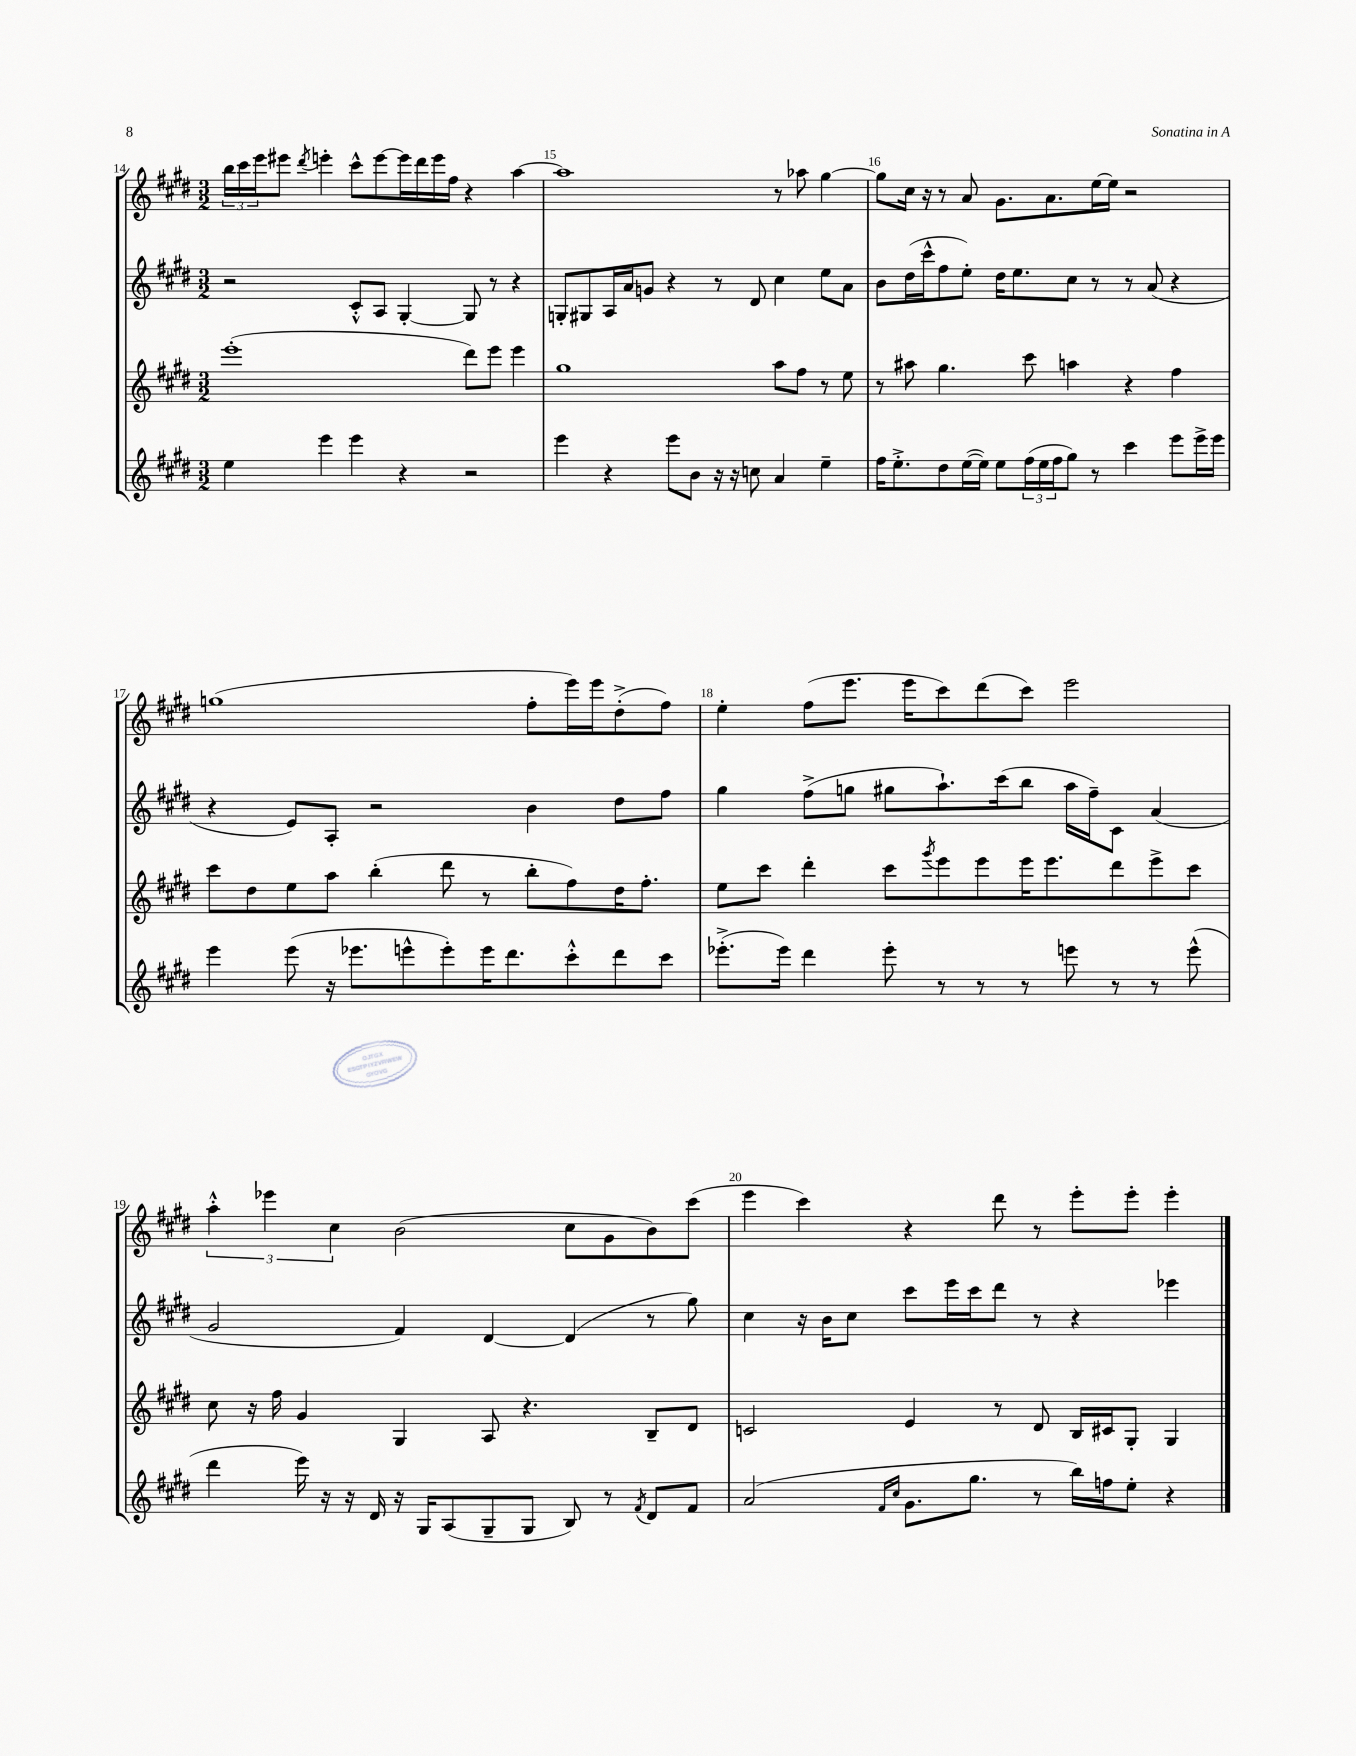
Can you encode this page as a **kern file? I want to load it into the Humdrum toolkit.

**kern	**kern	**kern	**kern
*part4	*part3	*part2	*part1
*staff4	*staff3	*staff2	*staff1
*clefG2	*clefG2	*clefG2	*clefG2
*k[f#c#g#d#]	*k[f#c#g#d#]	*k[f#c#g#d#]	*k[f#c#g#d#]
*M3/2	*M3/2	*M3/2	*M3/2
=14	=14	=14	=14
4ee\	(1eee'	2r	24bb\LL
.	.	.	24ccc#\
.	.	.	24eee\J
.	.	.	8eee#X\J
.	.	.	8qddd#/
4eee\	.	.	4eeen'\
4eee\	.	8c#'^^/L	8ccc#^^\L
.	.	8A/J	[8eee\
4r	.	[4G#'/	16eee\L]
.	.	.	16ddd#\
.	.	.	16eee\
.	.	.	16ff#\JJ
2r	8ddd#\L)	8G#/]	4r
.	8eee\J	8r	.
.	4eee\	4r	[4aa\
=15	=15	=15	=15
4eee\	1gg#	8Gn'/L	1aa]
.	.	8G#X/	.
4r	.	16A/L	.
.	.	16a/J	.
.	.	8gn/J	.
8eee\L	.	4r	.
8b\J	.	.	.
16r	.	8r	.
16r	.	.	.
8ccn\	.	8d#/	.
4a/	8aa\L	4cc#\	8r
.	8ff#\J	.	8aa-X\
4ee~\	8r	8ee\L	[4gg#\
.	8ee\	8a\J	.
=16	=16	=16	=16
16ff#\KL	8r	8b\L	8gg#\L]
8.ee'^\	.	.	.
.	8aa#X\	(16dd#\L	16cc#\Jk
.	.	16ccc#^^\J	16r
8dd#\	4.gg#\	8ff#\	8r
([16ee\L	.	8ee'\J)	8a/
16ee\JJ])	.	.	.
8ee\L	.	16dd#\KL	8.g#\L
.	.	8.ee\	.
(24ff#\L	8ccc#\	.	.
24ee\	.	.	.
.	.	.	8.a\
24ff#\J	.	.	.
8gg#\J)	4aan\	8cc#\J	.
8r	.	8r	[16ee\L
.	.	.	16ee\JJ]
4ccc#\	4r	8r	2r
.	.	(8a/	.
8eee\L	4ff#\	4r	.
16eee^\L	.	.	.
16eee\JJ	.	.	.
!!LO:LB:g=z
=17	=17	=17	=17
4eee\	8ccc#\L	4r	(1ggn
.	8dd#\	.	.
(8eee\	8ee\	8e/L)	.
16r	8aa\J	8A'/J	.
8.eee-X\L	.	.	.
.	(4bb'\	2r	.
8eeen^^\	.	.	.
8eee'\)	8ddd#\	.	.
16eee\K	8r	.	.
8.ddd#\	.	.	.
.	8bb'\L	4b\	8ff#'\L
8ccc#'^^\	8ff#\)	.	16eee\L)
.	.	.	16eee\J
8ddd#\	16dd#\K	8dd#\L	(8dd#'^\
.	8.ff#'\J	.	.
8ccc#\J	.	8ff#\J	8ff#\J)
=18	=18	=18	=18
(8.eee-X'^\L	8ee\L	4gg#\	4ee'\
.	8ccc#\J	.	.
16eee-\Jk)	.	.	.
4ddd#\	4ddd#'\	(8ff#^\L	(8ff#\L
.	.	8ggn\J	8.eee\J
8eee-'\	8ccc#\L	8gg#X\L	.
.	.	.	16eee\KL
.	8qggg#/	.	.
8r	8eee\	8.aa`\)	8ccc#\)
8r	8eee\	.	(8ddd#\
.	.	(16ccc#\k	.
8r	16eee\K	8bb\J	8ccc#\J)
.	8.eee\	.	.
8eeen\	.	16aa\LL	2eee\
.	.	16ff#~\J)	.
8r	8ddd#\	8c#\J	.
8r	8eee^\	(4a/	.
(8eee^^\	8ccc#\J	.	.
!!LO:LB:g=z
=19	=19	=19	=19
4ddd#\	8cc#\	2g#/	6aa'^^\
.	16r	.	.
.	.	.	6eee-X\
.	16ff#\	.	.
16eee\)	4g#/	.	.
16r	.	.	.
.	.	.	6cc#\
16r	.	.	.
16d#/	.	.	.
16r	4G#/	4f#/)	(2b\
16G#/KL	.	.	.
(8A/	.	.	.
8G#~/	8A/	[4d#/	.
8G#/J	4.r	.	.
8B/)	.	(4d#/]	8cc#\L
8r	.	.	8g#\
8qf#/	.	.	.
8d#/L	8B~/L	8r	8b\)
8f#/J	8d#/J	8gg#\)	(8ccc#\J
=20	=20	=20	=20
(2a/	2cn/	4cc#\	4eee\
.	.	16r	4ccc#\)
.	.	16b\KL	.
.	.	8cc#\J	.
16qqf#/LL	.	.	.
16qqcc#/JJ	.	.	.
8.g#\L	4e/	8ccc#\L	4r
.	.	16eee\L	.
8.gg#\J	.	16ccc#\J	.
.	8r	8ddd#\J	8ddd#\
8r	8d#/	8r	8r
16bb\LL)	16B/LL	4r	8eee'\L
16ffn\J	16c#X/J	.	.
8ee'\J	8G#'/J	.	8eee'\J
4r	4G#/	4eee-X\	4eee'\
==	==	==	==
*-	*-	*-	*-
